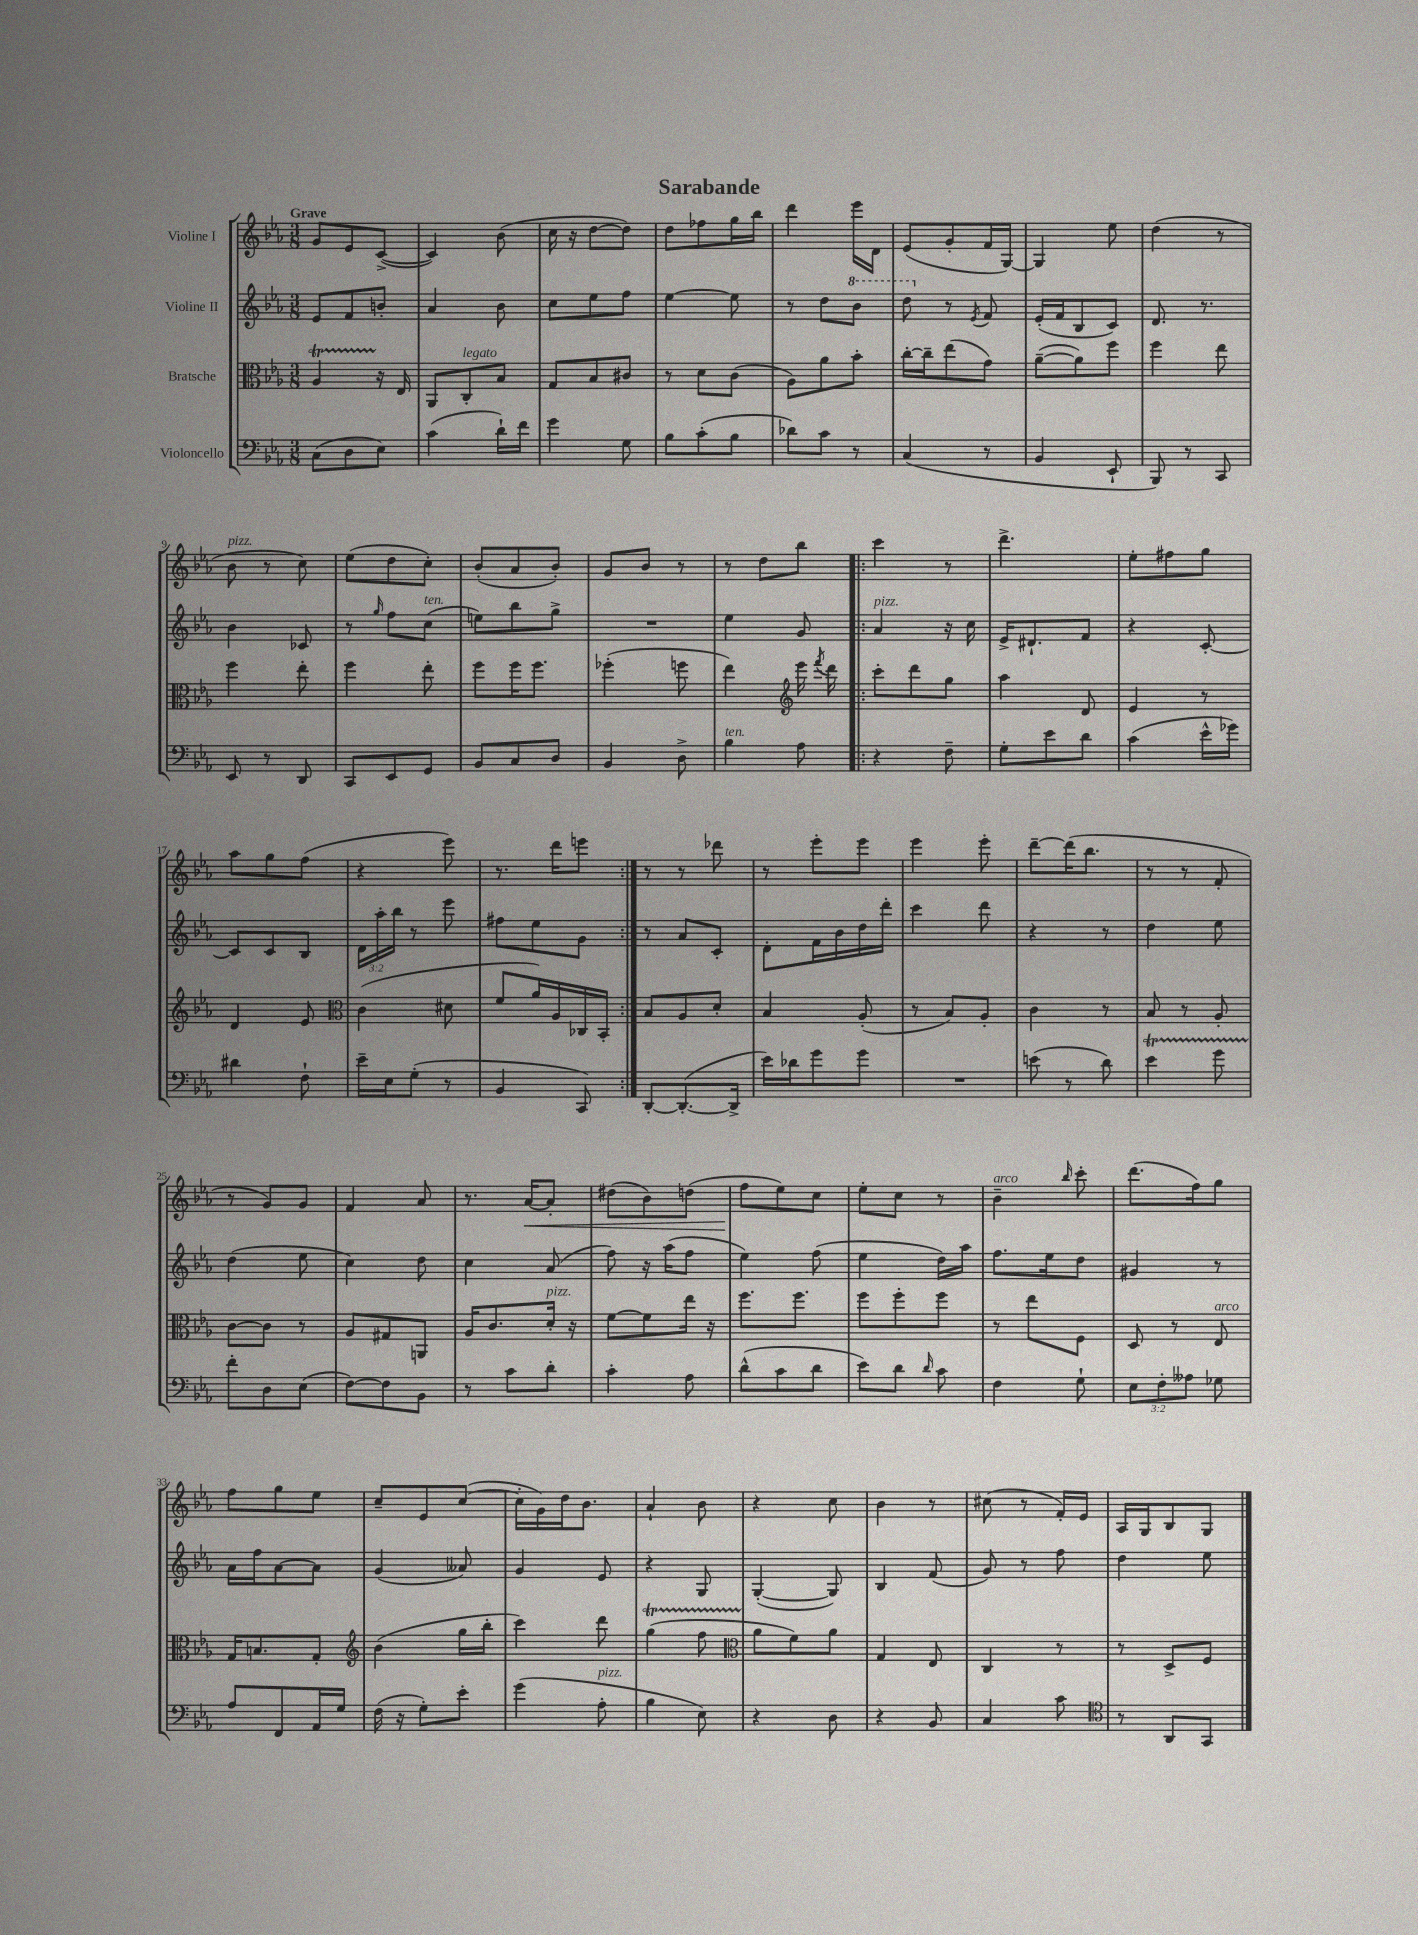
\header { title = "Sarabande" }
<<
\new StaffGroup <<
\new Staff = "s0" \with { instrumentName = "Violine I" } {
    \clef treble \key ees \major \numericTimeSignature \time 3/8 \tempo "Grave"
    \autoBeamOff g'8[ ees'8 c'8]~->( |
    c'4) bes'8( |
    c''16 r16 d''8[~ d''8]) |
    d''8[ fes''8 g''16 bes''16] |
    d'''4 ees'''16[ d'16] |
    ees'8[( g'8-. f'16 g16]~) |
    g4 ees''8 |
    d''4( r8 |
    bes'8^\markup { \italic "pizz." } r8 c''8) |
    ees''8[( d''8 c''8]-.) |
    bes'8[-.( aes'8 bes'8]-.) |
    g'8[ bes'8] r8 |
    r8 d''8[ bes''8] |
    \repeat volta 2 { c'''4 r8 |
    d'''4.-> |
    ees''8[-. fis''8 g''8] |
    aes''8[ g''8 f''8]( |
    r4 ees'''8) |
    r8. d'''16[ e'''8] | }
    r8 r8 des'''8 |
    r8 ees'''8[-. ees'''8] |
    ees'''4 ees'''8-. |
    d'''8[~-- d'''16( bes''8.] |
    r8 r8 f'8-. |
    r8 g'8[) g'8] |
    f'4 aes'8 |
    r8. aes'16[~\< aes'8]-. |
    dis''8[( bes'8) d''8]( |
    f''8[\! ees''8) c''8] |
    ees''8[-. c''8] r8 |
    bes'4--^\markup { \italic "arco" } \grace { bes''16 } c'''8-. |
    d'''8.[( f''16) g''8] |
    f''8[ g''8 ees''8] |
    c''8[-- ees'8 c''8]~( |
    c''16[-. g'16) d''16 bes'8.] |
    aes'4-! bes'8 |
    r4 c''8 |
    bes'4 r8 |
    cis''8( r8 f'16[-.) ees'16] |
    aes16[ g16 bes8 g8] \bar "|." |
}
\new Staff = "s1" \with { instrumentName = "Violine II" } {
    \clef treble \key ees \major \numericTimeSignature \time 3/8 \override Staff.TupletNumber.text = #tuplet-number::calc-fraction-text
    \autoBeamOff ees'8[ f'8 b'8]-. |
    aes'4 bes'8 |
    c''8[ ees''8 f''8] |
    ees''4~ ees''8 |
    r8 d''8[ \ottava #1 bes''8] |
    d'''8 \ottava #0 r8 \acciaccatura { ees'8 } f'8 |
    ees'16[-.( f'16 bes8 c'8]) |
    d'8. r8. |
    bes'4 ces'8 |
    r8 \grace { g''16 } f''8[ c''8]^\markup { \italic "ten." }( |
    e''8[) bes''8 g''8]-> |
    R4. |
    ees''4 g'8 |
    \repeat volta 2 { aes'4^\markup { \italic "pizz." } r16 c''16 |
    ees'16[-> dis'8.-! f'8] |
    r4 c'8~-. |
    c'8[ c'8 bes8] |
    \tuplet 3/2 { d'16[ aes''16-. bes''16] } r8 ees'''8 |
    fis''8[ ees''8 g'8] | }
    r8 aes'8[ c'8]-. |
    d'8[-. f'16 bes'16 d''16 d'''16]-. |
    c'''4 d'''8 |
    r4 r8 |
    d''4 ees''8 |
    d''4( ees''8 |
    c''4) d''8 |
    c''4 aes'8( |
    f''8) r16 aes''16[( f''8] |
    ees''4) f''8( |
    ees''4 d''16[) aes''16] |
    f''8.[ ees''16 d''8] |
    gis'4 r8 |
    aes'16[ f''16 aes'8~ aes'8] |
    g'4( aeses'8) |
    g'4 ees'8 |
    r4 g8 |
    g4~-.( g8) |
    bes4 f'8( |
    g'8) r8 f''8 |
    d''4 ees''8 \bar "|." |
}
\new Staff = "s2" \with { instrumentName = "Bratsche" } {
    \clef alto \key ees \major \numericTimeSignature \time 3/8
    \autoBeamOff aes4\startTrillSpan r16\stopTrillSpan ees16 |
    aes,8[ c8-.^\markup { \italic "legato" } bes8] |
    g8[ bes8 cis'8] |
    r8 d'8[ c'8]( |
    aes8[) aes'8 bes'8]-. |
    c''16[~-. c''16-- ees''8( g'8]) |
    aes'8[~--( aes'8) f''8] |
    f''4 ees''8 |
    f''4 ees''8-. |
    f''4 ees''8-. |
    f''8[ f''16 f''8.] |
    fes''4-.( f''8 |
    ees''4) \clef treble ees'''16 \acciaccatura { f'''8 } d'''16 |
    \repeat volta 2 { c'''8[-. d'''8 g''8] |
    aes''4 d'8 |
    ees'4 r8 |
    d'4 ees'8 |
    \clef alto c'4( dis'8 |
    f'8[ aes'16) aes16 ces16 bes,16]-. | }
    bes8[ aes8 d'8]-. |
    bes4 aes8-.( |
    r8 bes8[) aes8]-. |
    c'4 r8 |
    bes8 r8 aes8-. |
    c'8[~ c'8] r8 |
    aes8[ gis8 a,8] |
    aes16[ c'8. d'16]-.^\markup { \italic "pizz." } r16 |
    f'8[~ f'8 ees''16] r16 |
    f''8.[ f''8.] |
    f''8[ f''8-. f''8] |
    r8 ees''8[ f8] |
    d8 r8 ees8^\markup { \italic "arco" } |
    g16[ b8. g8]-. |
    \clef treble bes'4( g''16[ bes''16]-. |
    c'''4) d'''8 |
    g''4\startTrillSpan( f''8 |
    \clef alto aes'8[\stopTrillSpan f'8) aes'8] |
    g4 ees8 |
    c4 r8 |
    r8 d8[-> f8] \bar "|." |
}
\new Staff = "s3" \with { instrumentName = "Violoncello" } {
    \clef bass \key ees \major \numericTimeSignature \time 3/8 \override Staff.TupletNumber.text = #tuplet-number::calc-fraction-text
    \autoBeamOff c8[( d8 ees8]) |
    c'4( d'16[-!) f'16] |
    g'4 g8 |
    bes8[ c'8-.( bes8] |
    des'8[) c'8] r8 |
    c4( r8 |
    bes,4 ees,8-! |
    bes,,8) r8 c,8 |
    ees,8 r8 d,8 |
    c,8[ ees,8 g,8] |
    bes,8[ c8 d8] |
    bes,4 d8-> |
    bes4^\markup { \italic "ten." } aes8 |
    \repeat volta 2 { r4 f8-- |
    g8[-. ees'8 d'8] |
    c'4( ees'16[-^ ges'16]) |
    dis'4 f8-! |
    ees'16[-- ees16 g8]-.( r8 |
    bes,4 c,8) | }
    d,8[~-. d,8.~-.( d,16]-> |
    ees'16[) des'16 g'8 g'8] |
    R4. |
    e'8( r8 d'8) |
    ees'4\startTrillSpan g'8 |
    f'8[-.\stopTrillSpan d8 ees8]( |
    f8[~) f8 bes,8] |
    r8 c'8[ d'8]-. |
    c'4-. aes8 |
    d'8[-^( c'8 d'8] |
    ees'8[) d'8] \grace { d'16 } c'8 |
    f4 g8-! |
    \tuplet 3/2 { ees8[ f8-. aeses8] } ges8 |
    aes8[ f,8 aes,16 g16] |
    f16( r16 g8[-.) ees'8]-. |
    g'4( aes8-.^\markup { \italic "pizz." } |
    bes4 ees8) |
    r4 d8 |
    r4 bes,8 |
    c4 c'8 |
    \clef tenor r8 aes,8[ g,8] \bar "|." |
}
>>
>>
